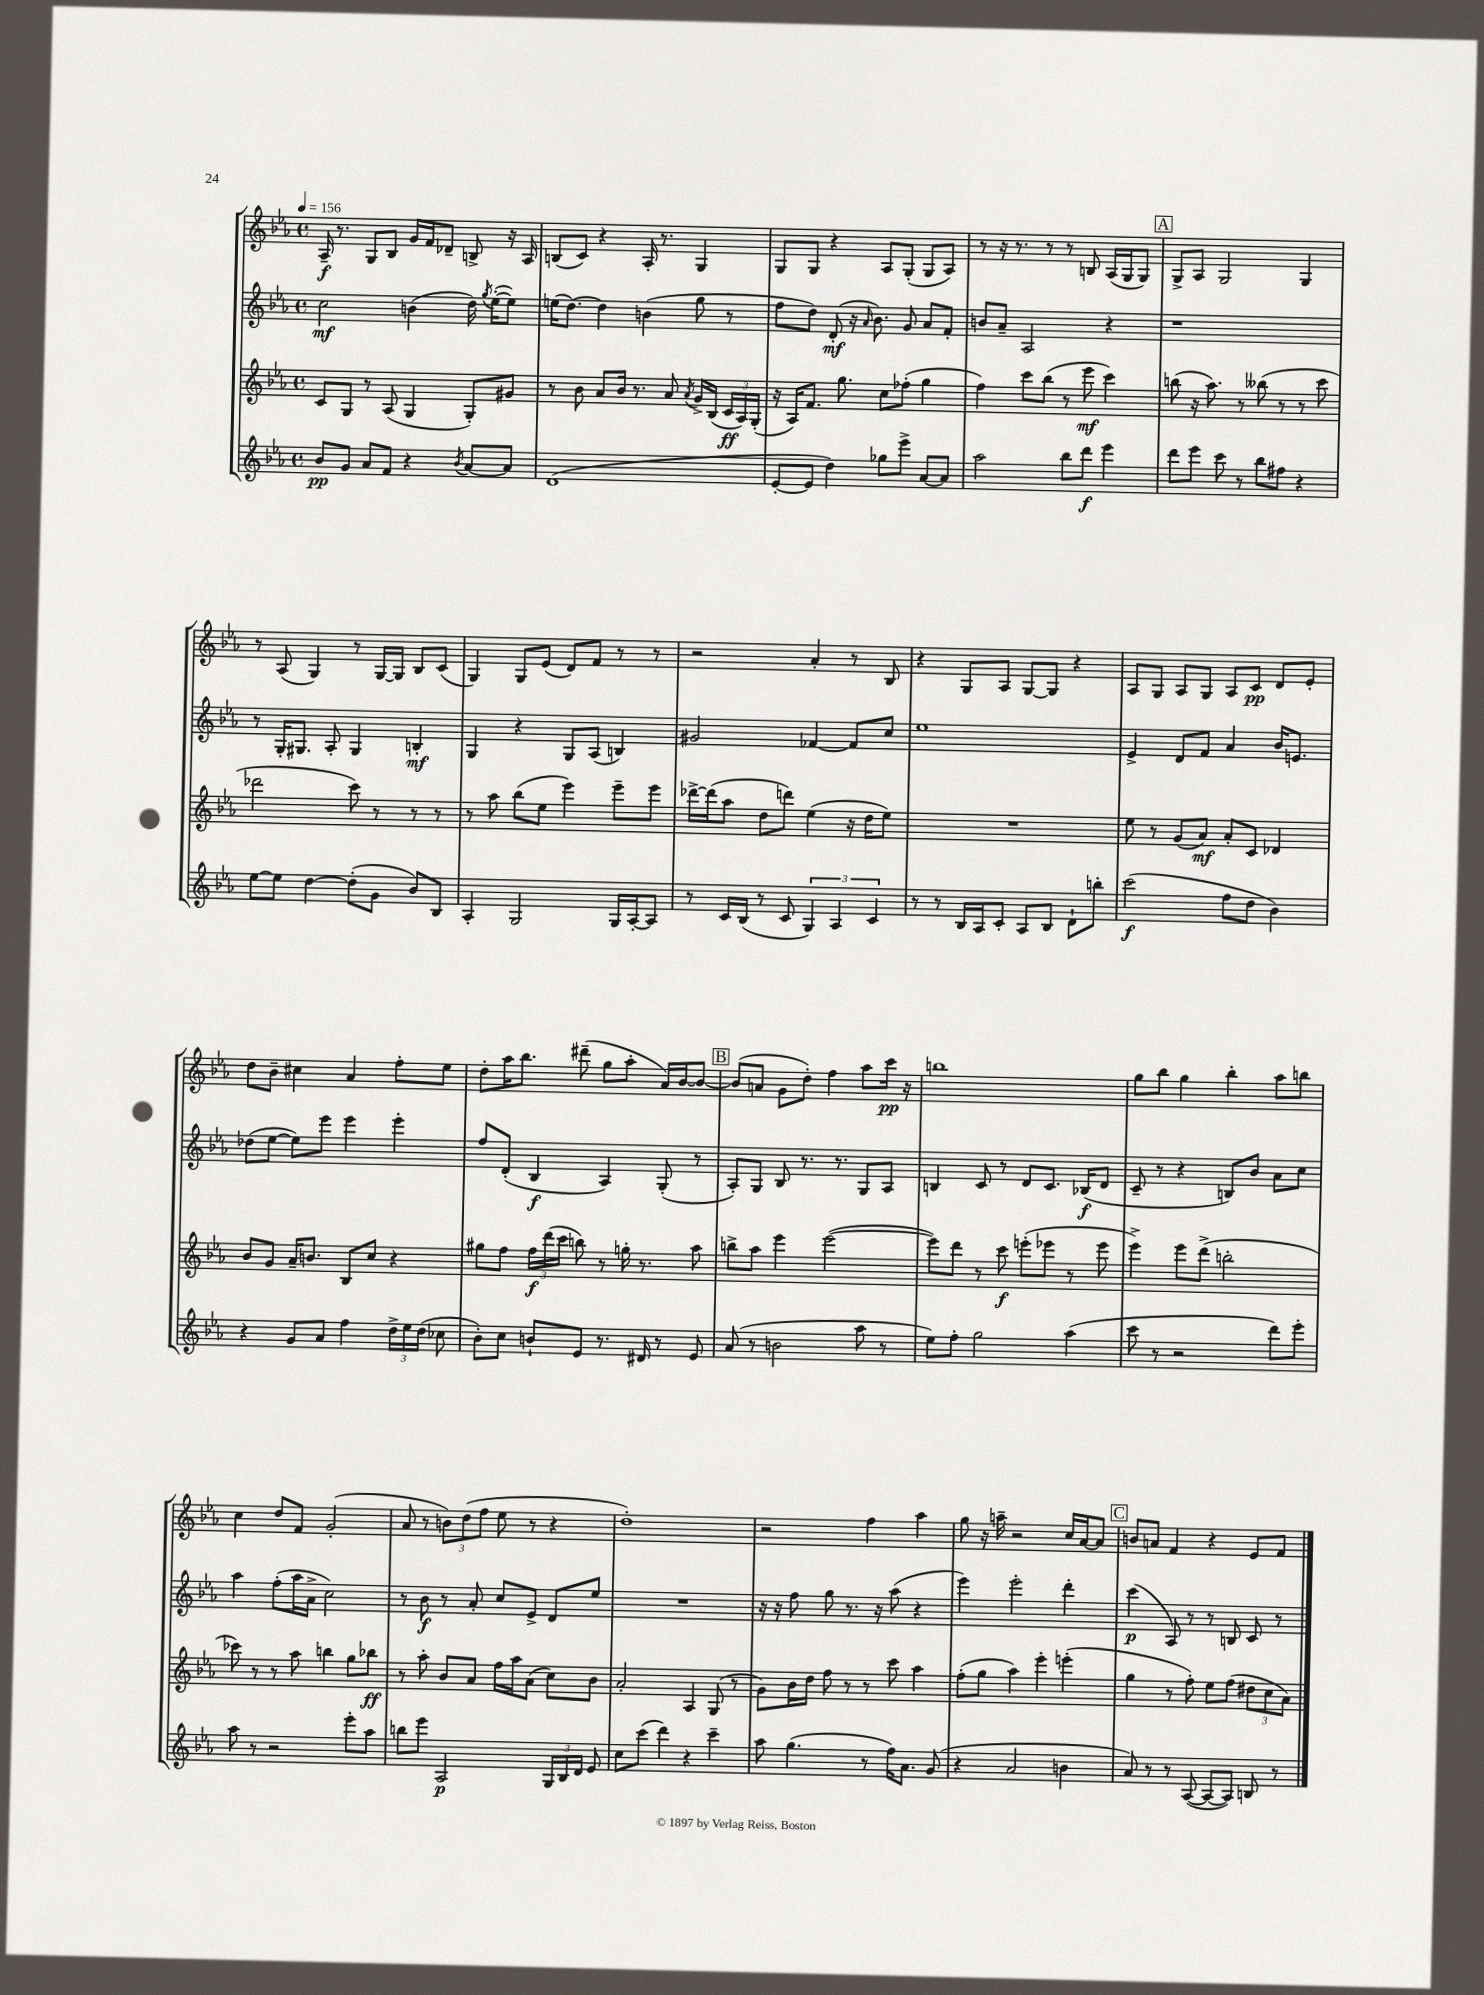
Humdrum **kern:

**kern	**kern	**kern	**kern
*staff4	*staff3	*staff2	*staff1
*clefG2	*clefG2	*clefG2	*clefG2
*k[b-e-a-]	*k[b-e-a-]	*k[b-e-a-]	*k[b-e-a-]
*M4/4	*M4/4	*M4/4	*M4/4
*met(c)	*met(c)	*met(c)	*met(c)
*MM156	*MM156	*MM156	*MM156
8b-/L	8c/L	2cc\	16A-~/
.	.	.	8.r
8g/J	8G/J	.	.
8a-/L	8r	.	8G/L
8f/J	(8A-/	.	8B-/J
4r	4G/	(4b\	16g/LL
.	.	.	16f/J
.	.	.	8d-~/J
8qb-/	.	.	.
[8a-/L	8G'/L)	16dd\)	8B^/
.	.	8qgg/	.
.	.	([16ee-'\LK	.
8a-/]J	8g#/J	8ee-\]J)	16r
.	.	.	16A-/
=	=	=	=
(1d	8r	(16ee\LK	(8B/L
.	.	[8.dd\J)	.
.	8b-\	.	8c/J)
.	8a-/L	4dd\]	4r
.	16b-/Jk	.	.
.	8.r	.	.
.	.	(4b\	16A-'/
.	.	.	8.r
.	8a-/	.	.
.	8qa-/	.	.
.	16g^/LL	8gg\	4G/
.	(16B-/JJ	.	.
.	24c/LL	8r	.
.	24A-/)	.	.
.	(24G'/JJ	.	.
=	=	=	=
[8e-'/L	16r	8ff\L	8G/L
.	16A-/LK)	.	.
8e-/]J	8.f/J	8dd\J)	8G/J
4dd\)	.	(8d'/	4r
.	8.gg\	.	.
.	.	16r	.
.	.	16qqa-/	.
.	.	8.b-\)	.
8gg-\L	8cc\L	.	8A-/L
8eee-^\J	(8ff-'\J	8g/	(8G'/J
[8a-/L	4gg\	8a-/L	8G/L
8a-/]J	.	8f'/J	8A-/J)
=	=	=	=
2aa-\	4ff\)	8b/L	8r
.	.	8a-~/J	16r
.	.	.	8.r
.	8ccc\L	2A-/	.
.	(8bb-\J	.	8r
8bb-\L	8r	.	8r
8ddd\J	8eee-\	.	8B/
4eee-\	4ccc\)	4r	(16A-/LL
.	.	.	16G/J
.	.	.	8G/J)
=	=	=	=
8ddd\L	(8bb\	1r	8G^/L
8eee-\J	16r	.	8A-/J
.	8.aa-\)	.	.
8ccc\	.	.	2G/
8r	8r	.	.
8bb-\L	(8bb--\	.	.
8ff#\J	8r	.	.
4r	8r	.	4G/
.	8ccc\	.	.
=	=	=	=
[8ee-\L	2ddd-\	8r	8r
8ee-\]J	.	16G'/LK	(8A-/
.	.	8.G#/J	.
[4dd\	.	.	4G/)
.	.	8A-'/	.
(8dd'\]L	8ccc\)	4G#/	8r
8g\J	8r	.	[16G/LL
.	.	.	16G/]JJ
8b-/L)	8r	4B'/	8B-/L
8B-/J	8r	.	(8c/J
=	=	=	=
4A-'/	8r	4G/	4G/)
.	8aa-\	.	.
2G/	(8bb-\L	4r	8G/L
.	8ee-\J	.	(8e-/J
.	4eee-\)	8G/L	8d/L)
.	.	(8A-/J	8f/J
16G/LL	8eee-~\L	4B/)	8r
[16A-'/J	.	.	.
8A-/]J	8eee-\J	.	8r
=	=	=	=
8r	[16ddd-^\LL	2g#/	2r
.	(16ddd-\]J	.	.
16c/LL	8aa-\J	.	.
(16B-/JJ	.	.	.
8r	8dd\L	.	.
8c/	8ddd\J)	.	.
6G/)	(4ee-\	[4f-/	4a-'/
6A-/	.	.	.
.	16r	8f-/]L	8r
.	16dd\LK	.	.
6c/	.	.	.
.	8ee-\J)	8cc/J	8B-/
=	=	=	=
8r	1r	1ee-	4r
8r	.	.	.
16B-/LL	.	.	8G/L
16A-/J	.	.	.
8c'/J	.	.	8A-/J
8A-/L	.	.	[8G/L
8B-/J	.	.	8G/]J
8d`\L	.	.	4r
8bb'\J	.	.	.
=	=	=	=
(2ccc\	8ee-\	4e-^/	8A-/L
.	8r	.	8G/J
.	(8g/L	8d/L	8A-/L
.	8a-/J)	8f/J	8G/J
8ff\L	8a-'/L	4a-/	8A-/L
8dd\J	8c/J	.	8c/J
4b-\)	4d-/	16b-/LK	8d/L
.	.	8.e/J	.
.	.	.	8e-'/J
=	=	=	=
4r	8b-/L	(8dd-\L	8dd\L
.	8g/J	[8ee-\J	8b-~\J
8g/L	16a-~/LK	8ee-\]L)	4cc#\
.	8.b/J	.	.
8a-/J	.	8eee-\J	.
4ff\	8B-/L	4eee-\	4a-/
.	8cc/J	.	.
24dd^\LL	4r	4eee-'\	8ff'\L
24ee-\	.	.	.
(24dd\JJ	.	.	.
8cc-\	.	.	8ee-\J
=	=	=	=
8b-'\L)	8gg#\L	8ff/L	8dd'\L
8cc\J	8ff\J	(8d'/J	16aa-\K
.	.	.	8.bb-\J
8b`/L	24ff\LL	4B-/	.
.	(24ddd\	.	.
.	24ccc\JJ	.	.
8e-/J	8bb\)	.	(8ddd#~\
8.r	8r	4A-/)	8gg\L
.	16gg'\	.	8aa-'\J
16d#/	8.r	.	.
8r	.	(8G'/	16a-/LL)
.	.	.	[16b-/J
8e-/	8aa-\	8r	8b-/_J
=	=	=	=
(8a-/	8bb^\L	8A-'/L)	(8b-/]L
8r	8aa-\J	8G/J	8a/J
2b\	4eee-\	8B-/	8g\L
.	.	8.r	8dd'\J)
.	([2eee-\	.	4ff\
.	.	8.r	.
8aa-\	.	8G/L	8aa-\L
8r	.	8A-/J	16ccc\Jk
.	.	.	16r
=	=	=	=
8ee-\L)	8eee-\]L)	4B/	1bb
8ff'\J	8ddd\J	.	.
2gg\	8r	8c/	.
.	8ccc\	8r	.
.	(8eee'\L	8d/L	.
.	8eee-\J	8.c/J	.
(4aa-\	8r	.	.
.	.	(16B-/LK	.
.	8eee-\	8d/J	.
=	=	=	=
8ccc\	4eee-^\)	8c~/	8gg\L
8r	.	8r	8bb-\J
2r	8eee-\L	4r	4gg\
.	(8ddd^\J	.	.
.	2bb'\	8B/L)	4bb-'\
.	.	8b-/J	.
8ddd\L)	.	8a-\L	8aa-\L
8eee-'\J	.	8cc\J	8bb\J
=	=	=	=
8aa-\	8ccc-\)	4aa-\	4cc\
8r	8r	.	.
2r	8r	(8ff'\L	8dd/L
.	8aa-\	16aa-\L	8f/J
.	.	16a-^\JJ	.
.	4bb\	2cc\)	(2g'/
8eee-'\L	8gg\L	.	.
8aa-\J	8bb-\J	.	.
=	=	=	=
8bb\L	8r	8r	8a-/
8eee-\J	8aa-'\	8b-\	8r
2A-/	8b-/L	8r	12b\L)
.	.	.	(12dd\
.	8a-/J	8a-'/	.
.	.	.	12ff\J
.	16ff\LL	8cc/L	8ee-\
.	16aa-\J	.	.
.	(8a-\J	8e-^/J	8r
24G/LL	8cc\L)	8d/L	4r
24B-/	.	.	.
24d/JJ	.	.	.
8e-/	8b-\J	8ee-/J	.
=	=	=	=
8cc\L	2a-'/	1r	1dd')
(8ccc\J	.	.	.
4ddd\)	.	.	.
4r	4A-/	.	.
4ccc~\	(8G/	.	.
.	8r	.	.
=	=	=	=
8aa-\	8g\L)	16r	2r
.	.	16r	.
(4.gg\	16b-\L	8ff\	.
.	16dd\JJ	.	.
.	8ff\	8gg\	.
.	8r	8.r	.
8r	8r	.	4ff\
.	.	16r	.
16ff\LK)	8ccc\	(8aa-\	.
8.a-\J	.	.	.
.	4aa-\	4r	4aa-\
(8g/	.	.	.
=	=	=	=
4r	(8ff'\L	4eee-\)	8gg\
.	8gg\J	.	16r
.	.	.	16aa~\
2a-/	4aa-\)	2eee-'\	2r
.	4eee-'\	.	.
4b\	(4eee'\	4ddd'\	16cc/LL
.	.	.	[16a-/J
.	.	.	8a-/]J
=	=	=	=
8a-/)	4gg\	(4ccc\	8b/L
8r	.	.	8a/J
8r	8r	8A-/)	4f/
([8A-/	8ff'\)	8r	.
8A-/_L	8ee-\L	8r	4r
8A-/]J)	(8ff\J	8B/	.
8B/	12dd#\L	8c/	8e-/L
.	12cc\	.	.
8r	.	8r	8f/J
.	12a-\J)	.	.
==	==	==	==
*-	*-	*-	*-
